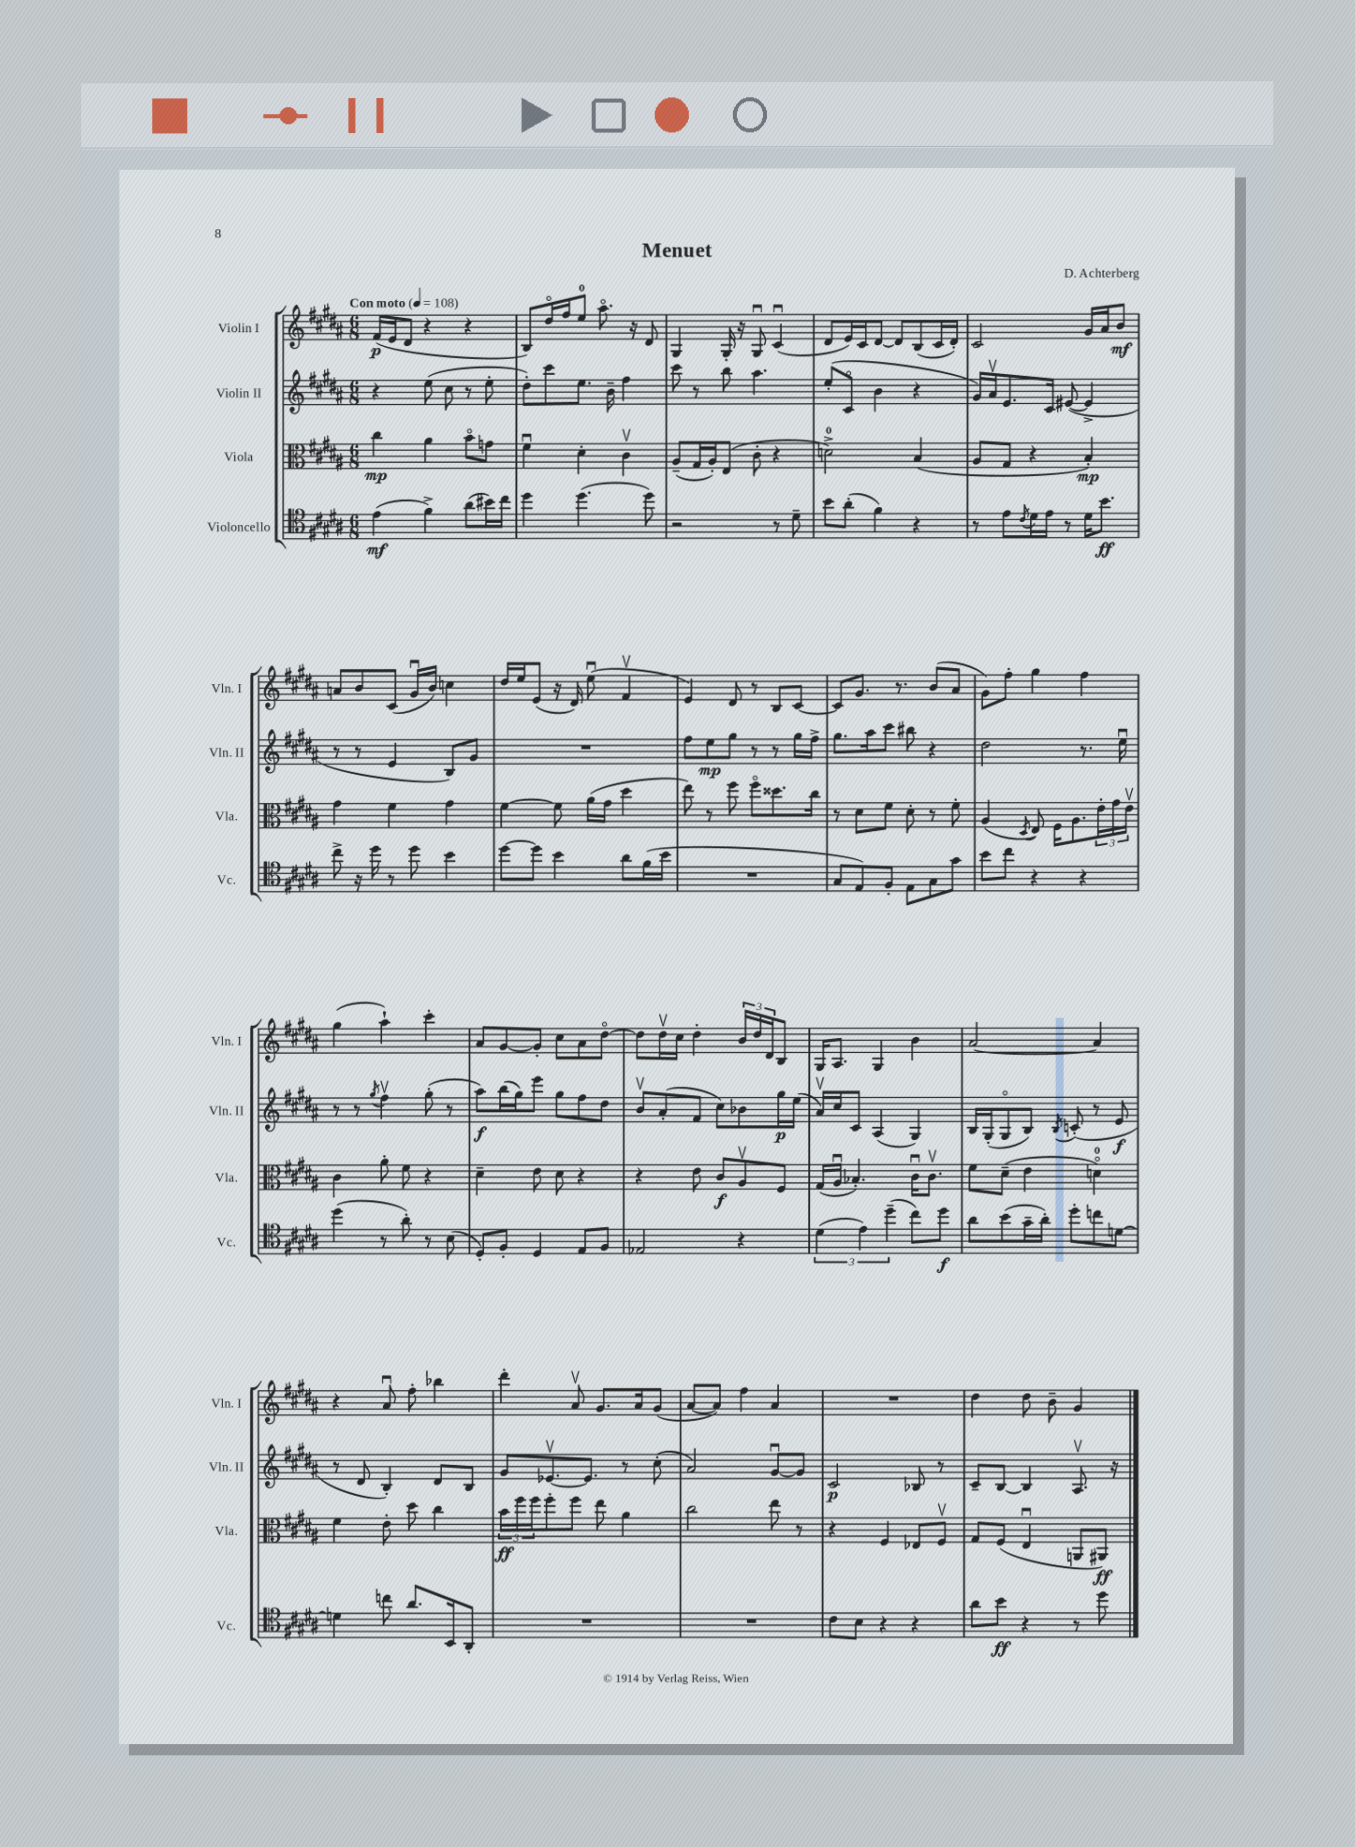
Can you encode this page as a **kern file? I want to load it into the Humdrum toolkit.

**kern	**kern	**kern	**kern
*staff4	*staff3	*staff2	*staff1
*clefC4	*clefC3	*clefG2	*clefG2
*k[f#c#g#d#a#]	*k[f#c#g#d#a#]	*k[f#c#g#d#a#]	*k[f#c#g#d#a#]
*M6/8	*M6/8	*M6/8	*M6/8
*MM108	*MM108	*MM108	*MM108
(4e	4cc#	4r	(16f#
.	.	.	16e
.	.	.	8d#
4f#^)	4a#	(8ee	4r
.	.	8cc#	.
(8a#	8bo	8r	4r
16b#)	8g	8ee'	.
16cc#	.	.	.
=	=	=	=
4dd#	4f#u	8dd#')	8B)
.	.	8ccc#	16dd#o
.	.	.	16ff#
(4.dd#	4d#'	8.ee	8ee
.	.	.	8.aa#o
.	.	16b~	.
.	4c#v	4ff#	.
.	.	.	16r
8dd#)	.	.	8d#
=	=	=	=
2r	(8A#~	8ccc#	4G#
.	16G#	8r	.
.	16A#')	.	.
.	(8E	8bb	16G#'
.	.	.	16r
.	8c#'	4.aa#	8G#u
8r	4r	.	(4c#u
8d#~	.	.	.
=	=	=	=
8b	2d^)	(8ee'	8d#
(8a#'	.	8c#o	16e)
.	.	.	16c#
4f#)	.	4b	[8d#
.	.	.	8d#]
4r	(4B	4r	(8B
.	.	.	16c#
.	.	.	16d#')
=	=	=	=
8r	8A#	16g#)	2c#
.	.	16a#v	.
8e	8G#	8.e	.
8qc#	.	.	.
16d#	4r	.	.
16e	.	16c#	.
8r	.	([8e#	.
16d#	4B')	4e#^]	16g#
8.b	.	.	16a#
.	.	.	8b
=	=	=	=
8cc#^	4g#	8r	8a
16r	.	8r	8b
16dd#	.	.	.
8r	4f#	4e	(8c#
8dd#	.	.	16g#u
.	.	.	16b)
4b	4g#	8B)	4cc
.	.	8g#	.
=	=	=	=
[8dd#	[4f#	2.r	16dd#
.	.	.	16ee
8dd#]	.	.	(8e
4b	8f#]	.	16r
.	.	.	16d#)
.	(16a#	.	(8eeu
.	16g#	.	.
8a#	4dd#	.	4f#v
(16f#	.	.	.
16b	.	.	.
=	=	=	=
2.r	8ee)	8ff#	4e)
.	8r	8ee	.
.	8ff#	8gg#	8d#
.	8ff#o	8r	8r
.	8.dd##	8r	8B
.	.	16gg#	[8c#
.	16cc#	16ff#^	.
=	=	=	=
8G#	8r	8.gg#	8c#]
8E)	8d#	.	8.g#
.	.	16aa#	.
8F#'	8f#	8ccc#	.
.	.	.	8.r
8E	8d#'	8bb#	.
8G#	8r	4r	(8b
8g#	8f#'	.	8a#
=	=	=	=
8b	(4A#	2dd#	8g#)
8cc#	.	.	8ff#'
.	8qD#	.	.
4r	8E)	.	4gg#
.	16F#	.	.
.	8.A#	.	.
4r	.	8.r	4ff#
.	24e'	.	.
.	24g#	.	.
.	.	16eeu	.
.	24ev	.	.
=	=	=	=
(4dd#	4c#	8r	(4gg#
.	.	8r	.
.	.	8qgg#	.
8r	8a#'	4ff#v	4aa#`)
8a#')	8f#	.	.
8r	4r	(8gg#'	4ccc#'
(8B	.	8r	.
=	=	=	=
8D#')	4d#~	8aa#)	8a#
8F#'	.	(16bb	[8g#
.	.	16gg#)	.
4D#	8e	8eee	8g#']
.	8d#	8gg#	8cc#
8E	4r	8ff#	8a#
8F#	.	8dd#	[8dd#o
=	=	=	=
2E-	4r	8bv	8dd#]
.	.	(8a#'	16dd#v
.	.	.	16cc#
.	8e	8f#	4dd#'
.	8c#	8cc#)	.
4r	8A#v	8b-	24b
.	.	.	24dd#
.	.	.	24d#
.	8F#	16gg#	8B
.	.	(16ee	.
=	=	=	=
(6d#	(16G#	16a#v)	16G#
.	16A#u	16cc#	8.A#
.	4.B-')	8c#	.
6e)	.	.	.
.	.	(4A#	4G#
(6dd#~	.	.	.
8cc#)	16c#u	4G#)	4b
.	8.c#v	.	.
8dd#	.	.	.
=	=	=	=
8a#	8f#	16B	[2a#
.	.	(16G#'	.
(8b	(8d#~	8G#o	.
16g#~	4e	8B)	.
16a#')	.	.	.
.	.	8qB	.
8dd#'	.	(8c'	.
8cc	4do)	8r	4a#]
[8d	.	8e	.
=	=	=	=
4d]	4f#	8r	4r
.	.	8d#	.
8cc	8e'	4B')	8a#u
8.a#	8dd#	.	8ff#'
.	4cc#	8d#	4bb-
16BB	.	.	.
8AA#'	.	8B	.
=	=	=	=
2.r	24b	8g#	4ddd#'
.	24ff#	.	.
.	24ff#	.	.
.	8ff#'	[8.e-v	.
.	8ff#	.	8a#v
.	.	8.e-]	.
.	8ee	.	8.g#
.	4a#	8r	.
.	.	.	16a#
.	.	(8cc#'	(8g#
=	=	=	=
2.r	2cc#	2a#)	[8a#
.	.	.	8a#])
.	.	.	4ff#
.	8ee	[8g#u	4a#
.	8r	8g#]	.
=	=	=	=
8c#	4r	2c#	2.r
8B	.	.	.
4r	4F#	.	.
4r	8E-	8B-	.
.	8F#v	8r	.
=	=	=	=
8a#	8G#	8c#~	4dd#
8b	(8F#	[8B	.
4r	4Eu	4B]	8dd#
.	.	.	8b~
8r	8AA	8.A#v	4g#
8dd#	8AA#)	.	.
.	.	16r	.
==	==	==	==
*-	*-	*-	*-
